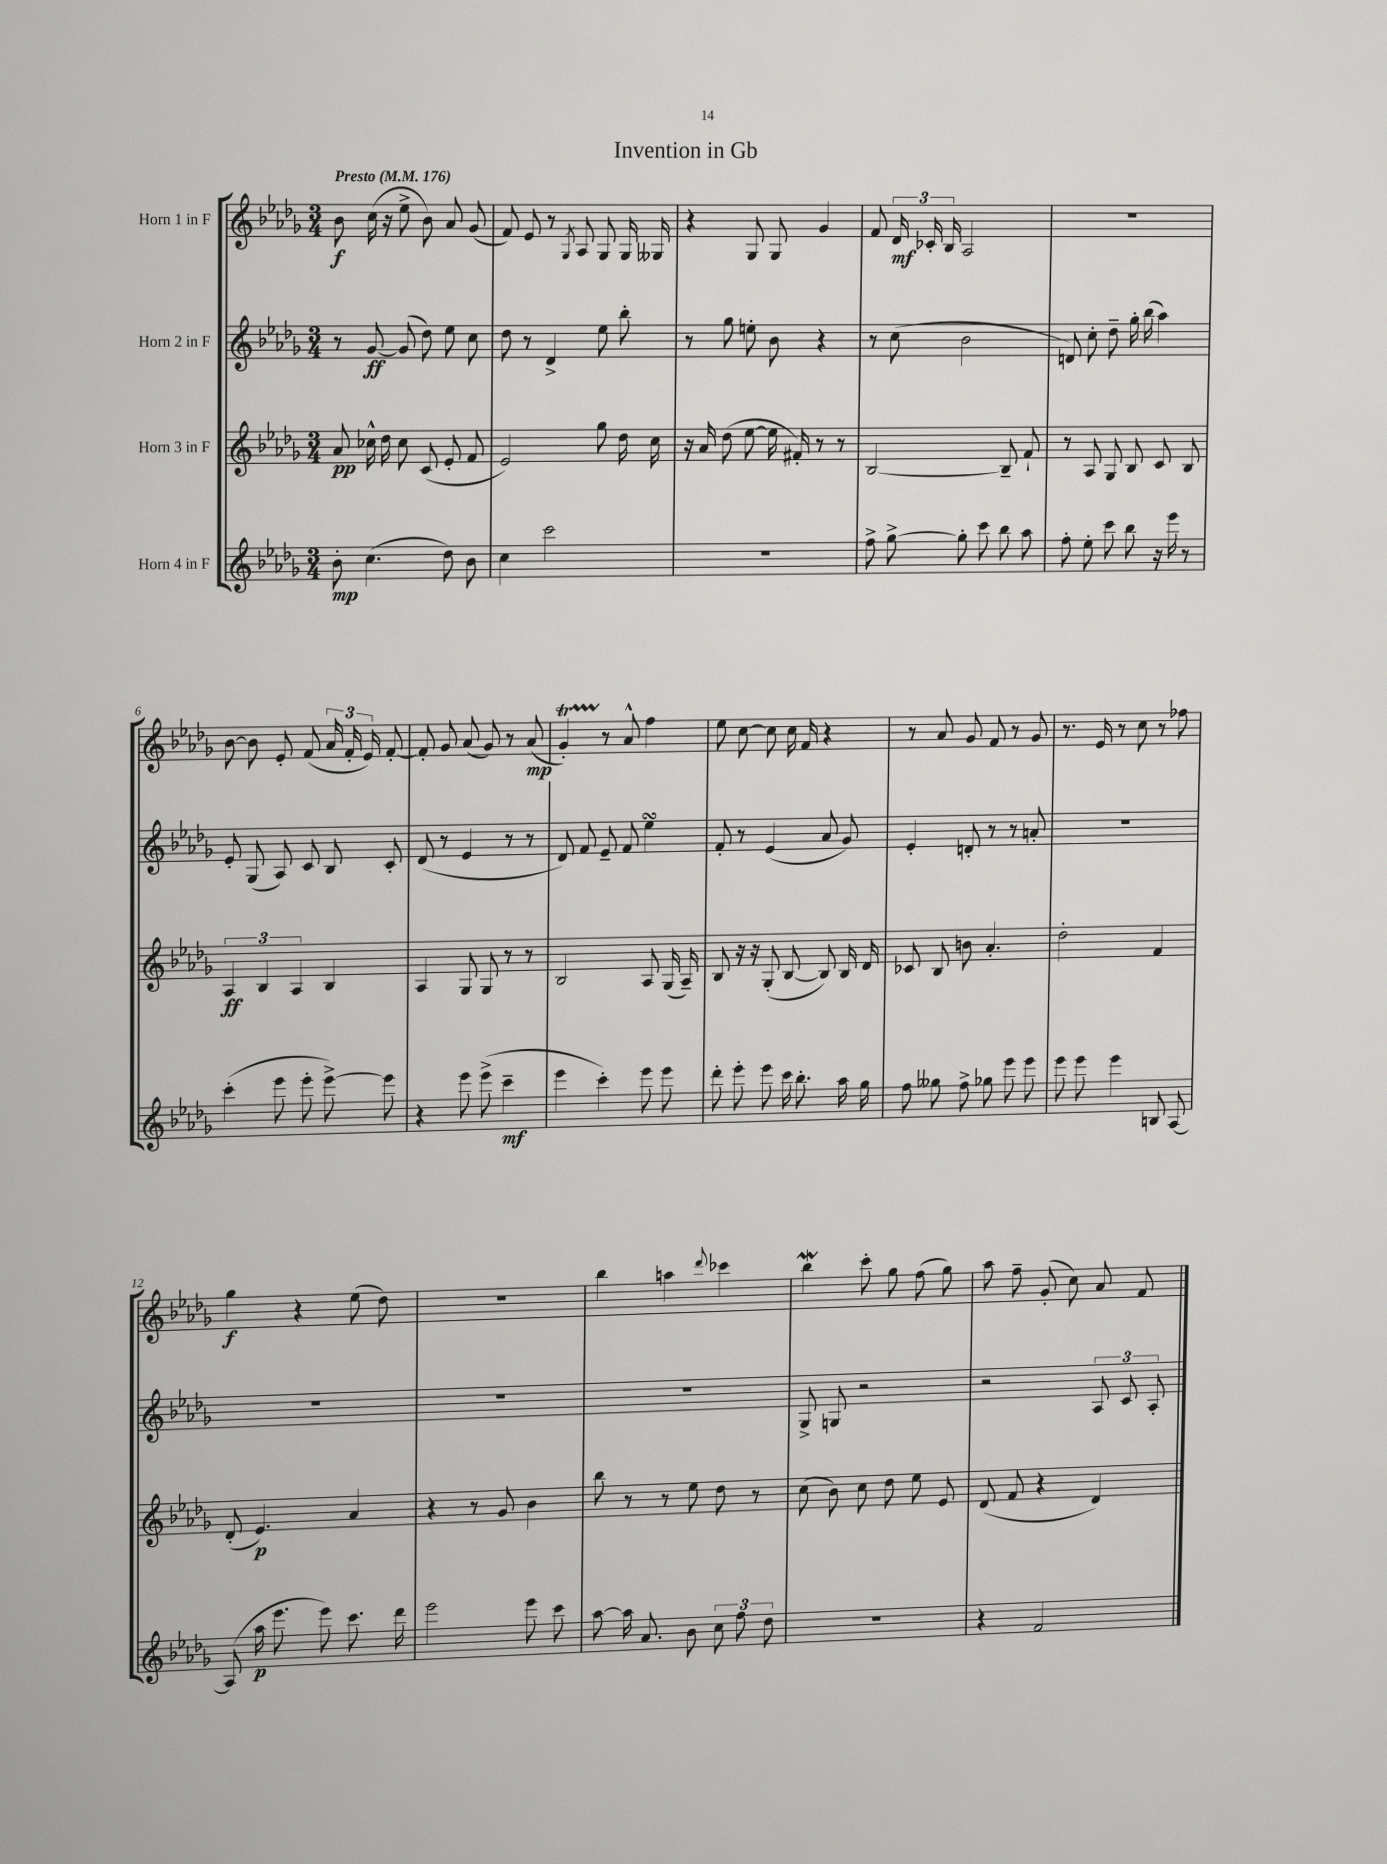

**kern	**dynam	**kern	**dynam	**kern	**dynam	**kern	**dynam
*part4	*part4	*part3	*part3	*part2	*part2	*part1	*part1
*staff4	*staff4	*staff3	*staff3	*staff2	*staff2	*staff1	*staff1
*I"Horn 4 in F	*	*I"Horn 3 in F	*	*I"Horn 2 in F	*	*I"Horn 1 in F	*
*clefG2	*	*clefG2	*	*clefG2	*	*clefG2	*
*k[b-e-a-d-g-]	*	*k[b-e-a-d-g-]	*	*k[b-e-a-d-g-]	*	*k[b-e-a-d-g-]	*
*M3/4	*	*M3/4	*	*M3/4	*	*M3/4	*
*MM176	*	*MM176	*	*MM176	*	*MM176	*
=1	=1	=1	=1	=1	=1	=1	=1
!	!	!	!	!	!	!LO:TX:a:B:t=Presto	!
8b-'\	mp	8a-/	pp	8r	.	8b-\	f
(4.cc\	.	16cc-X^^\	.	[8g-/	ff	(16cc\	.
.	.	16dd-\	.	.	.	16r	.
.	.	8cc-\	.	(8g-/]	.	8ee-^\	.
.	.	(8c/	.	8dd-\)	.	8b-\)	.
8dd-\)	.	8e-'/	.	8ee-\	.	8a-/	.
8b-\	.	8f/	.	8cc\	.	(8g-/	.
=2	=2	=2	=2	=2	=2	=2	=2
4cc\	.	2e-/)	.	8dd-\	.	8f/)	.
.	.	.	.	8r	.	8e-/	.
2ccc\	.	.	.	4d-^/	.	8r	.
.	.	.	.	.	.	8qG-/	.
.	.	.	.	.	.	8A-/	.
.	.	8gg-\	.	8ee-\	.	8G-/	.
.	.	16dd-\	.	8bb-'\	.	16G-/	.
.	.	16cc\	.	.	.	16G--X/	.
=3	=3	=3	=3	=3	=3	=3	=3
2.r	.	16r	.	8r	.	4r	.
.	.	16a-/	.	.	.	.	.
.	.	(8dd-\	.	8gg-\	.	.	.
.	.	[8ee-\	.	8een'\	.	8G-/	.
.	.	16ee-\]	.	8b-\	.	8G-/	.
.	.	16f#X'/)	.	.	.	.	.
.	.	8r	.	4r	.	4g-/	.
.	.	8r	.	.	.	.	.
=4	=4	=4	=4	=4	=4	=4	=4
8ff^\	.	[2B-/	.	8r	.	8f/	.
[8gg-^\	.	.	.	(8cc\	.	24d-/	mf
.	.	.	.	.	.	24c-X'/	.
.	.	.	.	.	.	24B-/	.
8gg-'\]	.	.	.	2b-\	.	2A-/	.
8ccc\	.	.	.	.	.	.	.
8bb-\	.	8B-~/]	.	.	.	.	.
8aa-\	.	8f`/	.	.	.	.	.
=5	=5	=5	=5	=5	=5	=5	=5
8ff'\	.	8r	.	8dn/)	.	2.r	.
8ee-'\	.	8A-/	.	8cc'\	.	.	.
8ccc\	.	8G-/	.	8dd-~\	.	.	.
8bb-\	.	8B-/	.	16gg-'\	.	.	.
.	.	.	.	(16bb-\	.	.	.
16r	.	8c/	.	4aa-\)	.	.	.
16eee-\	.	.	.	.	.	.	.
8r	.	8B-/	.	.	.	.	.
!!LO:LB:g=z
=6	=6	=6	=6	=6	=6	=6	=6
(4ccc'\	.	6A-/	ff	8e-'/	.	[8b-\	.
.	.	.	.	(8G-/	.	8b-\]	.
.	.	6B-/	.	.	.	.	.
8eee-\	.	.	.	8A-/)	.	8e-'/	.
.	.	6A-/	.	.	.	.	.
8eee-'\	.	.	.	8c/	.	(8f/	.
[8eee-^\)	.	4B-/	.	8B-/	.	24a-/	.
.	.	.	.	.	.	24f'/	.
.	.	.	.	.	.	24e-/)	.
8eee-\]	.	.	.	8c'/	.	[8f'/	.
=7	=7	=7	=7	=7	=7	=7	=7
4r	.	4A-/	.	(8d-/	.	8f'/]	.
.	.	.	.	8r	.	8g-/	.
8eee-\	.	8G-/	.	4e-/	.	(8a-/	.
(8eee-^\	.	8G-/	.	.	.	8g-/)	.
4ccc~\	mf	8r	.	8r	.	8r	.
.	.	8r	.	8r	.	(8a-/	mp
=8	=8	=8	=8	=8	=8	=8	=8
4eee-\	.	2B-/	.	8d-/)	.	4g-T'/)	.
.	.	.	.	8f/	.	.	.
4ccc'\)	.	.	.	8e-~/	.	8r	.
.	.	.	.	8f/	.	8a-^^/	.
8eee-\	.	8A-/	.	4ee-sSSS\	.	4ff\	.
8eee-\	.	(16G-/	.	.	.	.	.
.	.	16A-~/)	.	.	.	.	.
=9	=9	=9	=9	=9	=9	=9	=9
8ddd-'\	.	8B-/	.	8f'/	.	8ee-\	.
8eee-'\	.	16r	.	8r	.	[8cc\	.
.	.	16r	.	.	.	.	.
8eee-\	.	(8G-'/	.	(4e-/	.	8cc\]	.
16ccc\	.	[8B-/	.	.	.	16cc\	.
8.bb-'\	.	.	.	.	.	16f/	.
.	.	8B-/])	.	8a-/	.	4r	.
16aa-\	.	16B-/	.	8g-/)	.	.	.
16gg-\	.	16d-/	.	.	.	.	.
=10	=10	=10	=10	=10	=10	=10	=10
8ff\	.	8c-X/	.	4e-'/	.	8r	.
8gg--X\	.	8B-/	.	.	.	8a-/	.
8ff^\	.	8bn\	.	8dn'/	.	8g-/	.
8gg-X\	.	4.a-'/	.	8r	.	8f/	.
8eee-\	.	.	.	8r	.	8r	.
8eee-\	.	.	.	8an'/	.	8g-/	.
=11	=11	=11	=11	=11	=11	=11	=11
8eee-\	.	2dd-'\	.	2.r	.	8.r	.
8eee-\	.	.	.	.	.	.	.
.	.	.	.	.	.	16e-/	.
4eee-\	.	.	.	.	.	8r	.
.	.	.	.	.	.	8cc\	.
8Bn/	.	4f/	.	.	.	8r	.
[8A-/	.	.	.	.	.	8ff-X\	.
!!LO:LB:g=z
=12	=12	=12	=12	=12	=12	=12	=12
(8A-/]	.	(8d-'/	.	2.r	.	4gg-\	f
16aa-\	p	4.e-/)	p	.	.	.	.
8.eee-\	.	.	.	.	.	.	.
.	.	.	.	.	.	4r	.
8eee-\)	.	.	.	.	.	.	.
8.ccc\	.	4a-/	.	.	.	(8ee-\	.
.	.	.	.	.	.	8dd-\)	.
16ddd-\	.	.	.	.	.	.	.
=13	=13	=13	=13	=13	=13	=13	=13
2eee-\	.	4r	.	2.r	.	2.r	.
.	.	8r	.	.	.	.	.
.	.	8g-/	.	.	.	.	.
8eee-\	.	4b-\	.	.	.	.	.
8ccc\	.	.	.	.	.	.	.
=14	=14	=14	=14	=14	=14	=14	=14
[8aa-\	.	8bb-\	.	2.r	.	4bb-\	.
16aa-\]	.	8r	.	.	.	.	.
8.a-/	.	.	.	.	.	.	.
.	.	8r	.	.	.	4aan\	.
8b-\	.	8ee-\	.	.	.	.	.
.	.	.	.	.	.	8qqddd-/	.
12cc\	.	8dd-\	.	.	.	4ccc-X\	.
12ff\	.	.	.	.	.	.	.
.	.	8r	.	.	.	.	.
12dd-\	.	.	.	.	.	.	.
=15	=15	=15	=15	=15	=15	=15	=15
2.r	.	(8cc\	.	8G-^/	.	4bb-W\	.
.	.	8b-\)	.	8Gn/	.	.	.
.	.	8cc\	.	2r	.	8ccc'\	.
.	.	8dd-\	.	.	.	8gg-\	.
.	.	8ee-\	.	.	.	(8ff\	.
.	.	8e-/	.	.	.	8gg-\)	.
=16	=16	=16	=16	=16	=16	=16	=16
4r	.	(8d-/	.	2r	.	8aa-\	.
.	.	8f/	.	.	.	8ff~\	.
2f/	.	4r	.	.	.	(8g-'/	.
.	.	.	.	.	.	8cc\)	.
.	.	4d-/)	.	12A-/	.	8a-/	.
.	.	.	.	12c/	.	.	.
.	.	.	.	.	.	8f/	.
.	.	.	.	12A-'/	.	.	.
==	==	==	==	==	==	==	==
*-	*-	*-	*-	*-	*-	*-	*-
